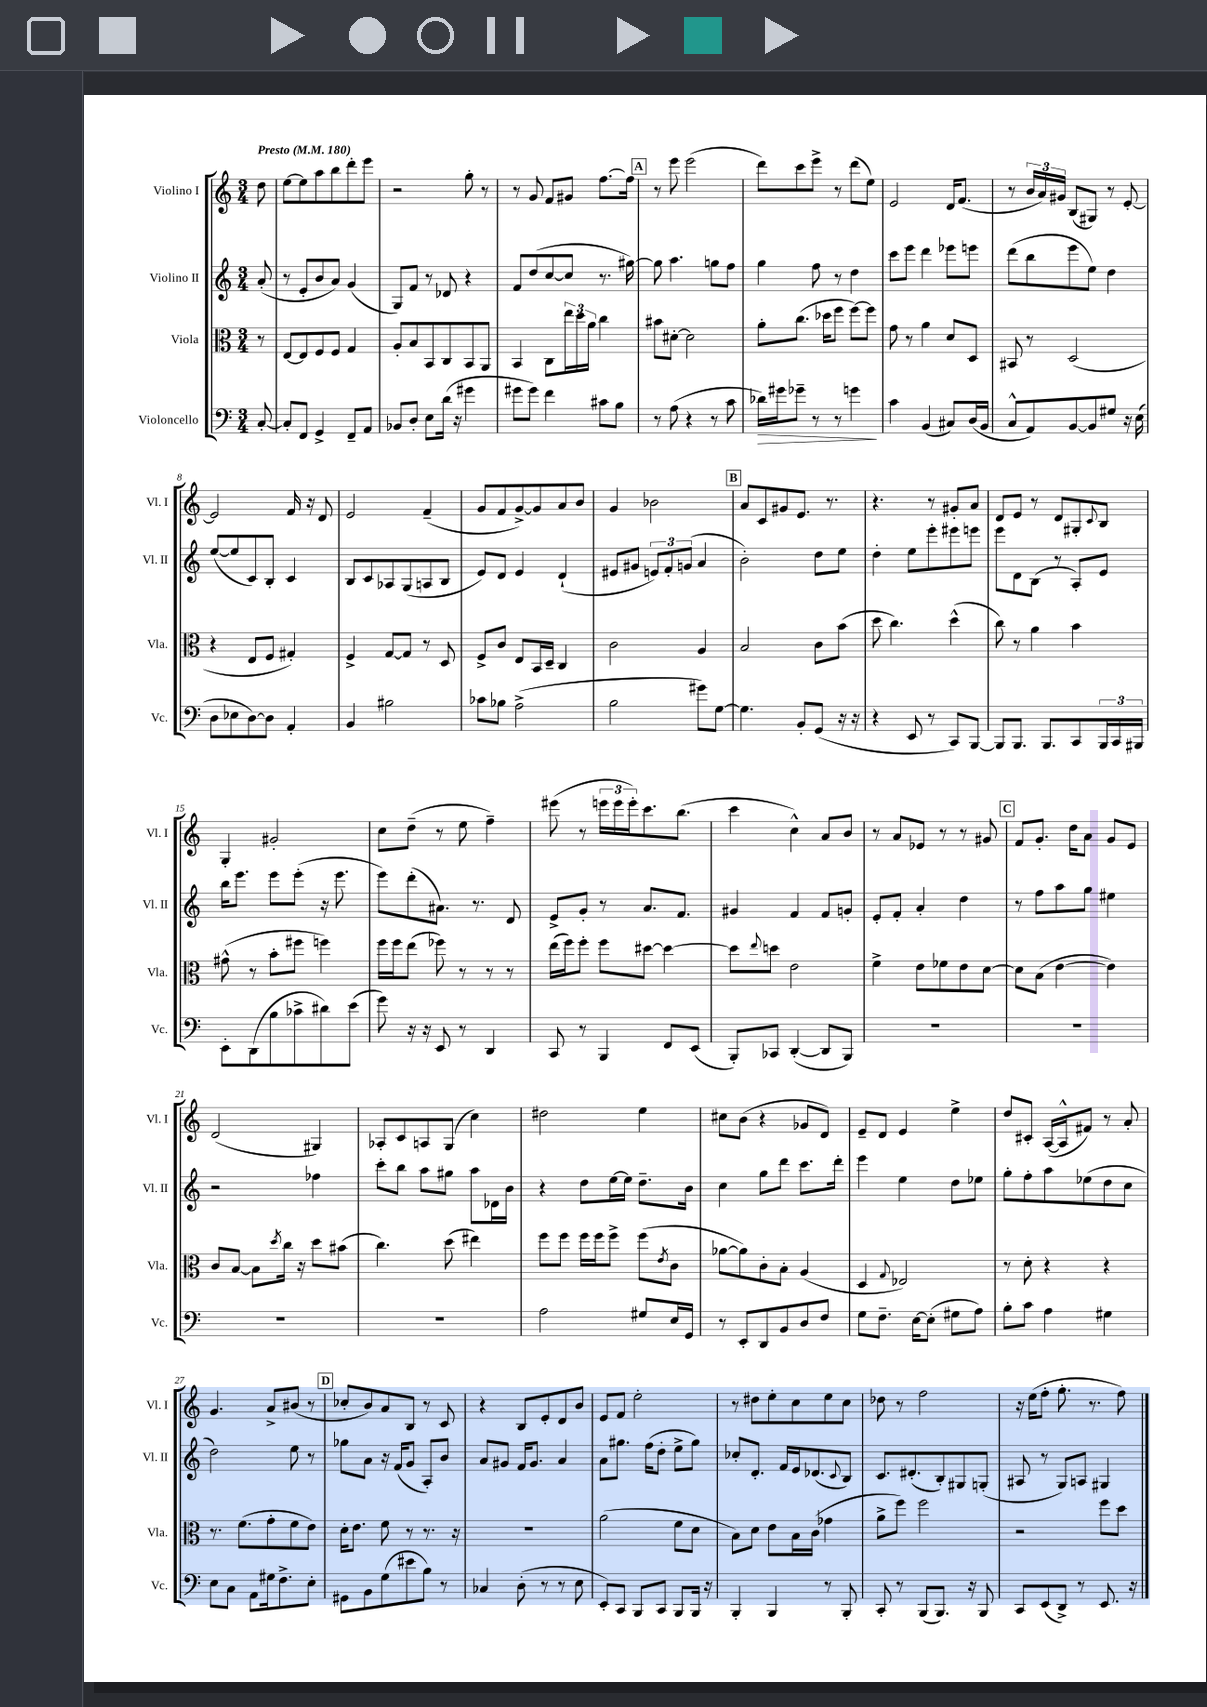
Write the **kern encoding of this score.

**kern	**kern	**kern	**kern
*staff4	*staff3	*staff2	*staff1
*clefF4	*clefC3	*clefG2	*clefG2
*k[]	*k[]	*k[]	*k[]
*M3/4	*M3/4	*M3/4	*M3/4
*MM180	*MM180	*MM180	*MM180
[8C'	8r	(8a'	8dd
=	=	=	=
8C']	[8E	8r	[8ee
8FF	8E]	8e'	8ee]
4GG^	8F	8b	8aa
.	8F	8a)	8bb
8FF~	4G	(4g	8ddd'
8AA	.	.	8eee
=	=	=	=
8BB-	8A'	8G)	2r
8D'	8B	8f	.
8E	8BB	8r	.
(16d	8C	8d-	.
16r	.	.	.
4g#	8BB	4r	8gg'
.	8AA	.	8r
=	=	=	=
8g#	4BB	8f	8r
8g#)	.	(8dd	8g
4f	8C	[8cc	8f
.	24ee	8cc]	8g#
.	24dd	.	.
.	24a	.	.
8c#	4cc	8.r	[8.ff
8B	.	.	.
.	.	[16gg#)	16ff]
=	=	=	=
8r	8b#	8gg#]	8r
(8A	[8d#'	4.aa	8eee
4r	2d#]	.	(2eee
8r	.	8gg	.
8c	.	8ff	.
=	=	=	=
16d-)	8a'	4gg	8ddd)
16g#	.	.	.
8g-~	(8.cc	.	8ccc
8r	.	8ff	8eee^
.	16dd-	.	.
8r	8ff	8r	8r
4g	[8ff)	4dd	(8ddd
.	8ff]	.	8ee)
=	=	=	=
4c	8g	8ccc	2e
.	8r	8eee	.
(4BB	4a	4ddd	.
8C#)	8d	8eee-	16d
.	.	.	(8.f
(16D	8D	8eee	.
16BB	.	.	.
=	=	=	=
8C^^	8BB#	(8ddd	8r
8AA)	8r	8bb	24b
.	.	.	24a)
.	.	.	24g#
[8BB	(2D	8eee	(8B
8BB]	.	8ee)	8G#)
8G#	.	4dd	8r
16r	.	.	[8e'
(16E	.	.	.
=	=	=	=
8D	4r	([8ee	2e]
8E-	.	8ee]	.
[8D)	8E	8c)	.
8D]	8F	8B'	.
4AA'	4G#')	4c	16f
.	.	.	16r
.	.	.	8d
=	=	=	=
4BB	4F^	8B	2e
.	.	8c	.
2B#	[8G	8A-	.
.	8G]	(8G	.
.	8r	8A	(4f~
.	8D	8B	.
=	=	=	=
8c-	8F^	8e)	8g
8B-	8c	8d	8f
(2A^	8E	4e	[8g^)
.	16BB	.	8g]
.	16D~	.	.
.	4C	(4d`	8a
.	.	.	8b
=	=	=	=
2B	2c	8e#	4g
.	.	8g#	.
.	.	12e)	2b-
.	.	12f'	.
.	.	(12g	.
8g#)	4A	4a	.
[8G	.	.	.
=	=	=	=
4.G]	2B	2b')	8a
.	.	.	8c
.	.	.	8g#
8BB'	.	.	8.e
(8GG	8c	8dd	.
.	.	.	8.r
16r	(8b	8ee	.
16r	.	.	.
=	=	=	=
4r	8dd	4dd'	4.r
.	4.cc)	.	.
8EE	.	8ee	.
8r	.	8eee'	8r
8CC)	(4dd^^	8eee#	8g#'
[8BBB	.	8eee	8a
=	=	=	=
8BBB]	8cc)	8eee	8d
8.BBB	8r	8d	8e
.	4a	(8B	8r
8.BBB	.	.	.
.	.	8r	8d
8CC	4b	8A')	8G#'
.	.	.	8qqc
24BBB	.	8e	8B
24CC	.	.	.
24BBB#	.	.	.
=	=	=	=
8EE'	(8g#^^	16bb	4G'
.	.	8.eee	.
(8DD	8r	.	.
8B	8b'	8eee	2g#'
8c-^	8ff#	(8eee'	.
8d#)	4ff)	16r	.
.	.	8.eee	.
(8e	.	.	.
=	=	=	=
8g)	16ff	8eee)	8cc
.	16ff	.	.
16r	(8ee	(8ddd'	(8dd~
16r	.	.	.
8EE	8ff-)	8.a#)	8r
8r	8r	.	8ee
.	.	8.r	.
4DD	8r	.	4ff~)
.	8r	8d	.
=	=	=	=
8CC	(16ee	8e^	(8eee#
.	16ff)	.	.
8r	8ff'	8g'	8r
4BBB	8ff	8r	24eee
.	.	.	24eee
.	.	.	24eee')
.	[8dd#	8.a	8.ccc
8FF	4dd#_	.	.
.	.	8.f	(8.bb
(8EE	.	.	.
=	=	=	=
8BBB')	8dd#]	4g#	4ccc
.	8qqee	.	.
8CC-	8dd	.	.
([4DD'	2e	4f	4cc^^)
8DD]	.	8f	8a
8BBB)	.	8g'	8b
=	=	=	=
2.r	4f^	8e'	8r
.	.	8f'	8a
.	8e	4a'	8e-
.	8f-	.	8r
.	8e	4dd	8r
.	[8d	.	8g#
=	=	=	=
2.r	8d]	8r	8f
.	(8B	8ff	8.g'
.	[4e	8aa	.
.	.	.	16dd
.	.	8gg	8a
.	4e])	4ee#	8g
.	.	.	8e
=	=	=	=
2.r	8c	2r	(2d
.	[8B	.	.
.	8B]	.	.
.	8qdd	.	.
.	16cc	.	.
.	16r	.	.
.	8dd	4ff-	4G#)
.	(8b#	.	.
=	=	=	=
2.r	4.cc)	8ccc'	8A-'
.	.	8bb	8c
.	.	8aa	8A
.	(8dd	8gg#	(8G
.	4ee#)	8aa	4cc)
.	.	16d-	.
.	.	16b	.
=	=	=	=
2A	8ff	4r	2dd#
.	8ff	.	.
.	16ff	8dd	.
.	16ff	.	.
.	8ff^	[16ee	.
.	.	16ee]	.
8G#	(8ff	8.dd~	4ee
.	8qe	.	.
16E	8c	.	.
16GG	.	16b	.
=	=	=	=
8r	[8a-	4cc	8cc#
8EE'	8a-])	.	(8b
8DD	8c'	8gg	4r
8BB	8B'	8ddd	.
8D	(4A	8.ccc	8g-
8F	.	.	8d)
.	.	16ddd'	.
=	=	=	=
8G	4D	4eee	8e~
8.F~	.	.	8d
.	8qqG	.	.
.	2E-)	4ee	4e
[16E	.	.	.
(8E']	.	.	.
8G#	.	8dd	4ee^
8A)	.	8ee-	.
=	=	=	=
8B'	8r	8gg'	8dd
8c	8d'	8ff'	8c#'
4A	4r	8aa	([16A
.	.	.	16A^^]
.	.	(8ee-	8f#)
4G#	4r	8dd	8r
.	.	8cc	8a'
=	=	=	=
8E	8.r	2dd)	4.g
8C	.	.	.
.	(8.f	.	.
8AA	.	.	.
16G#	8g'	.	8a^
8.F^	.	.	.
.	8f	8ee	(8b#
8E'	8e)	8r	8r
=	=	=	=
8GG#	16d'	8gg-	8cc-'
.	8.e	.	.
8BB	.	8a	8b)
(8G	8f	16r	8a
.	.	(16f	.
8e#	8r	8g	8B
8B)	8.r	8A')	8r
8r	.	8b	8c
.	16r	.	.
=	=	=	=
4C-	2.r	8a	4r
.	.	8g#	.
(8D'	.	16f	8B
.	.	8.g#	.
8r	.	.	8e'
8r	.	4a	8d
8E	.	.	8b
=	=	=	=
8EE')	(2a	8a	8e
8CC	.	8.gg#	8f
8BBB	.	.	2ee'
.	.	(16ff	.
8CC	.	8dd'	.
8BBB	8f	8ee^	.
16BBB	8d	8gg#)	.
16r	.	.	.
=	=	=	=
4BBB'	8B)	8cc-'	8r
.	8d	8.d'	8dd#
4BBB	8e	.	8ee'
.	.	16f	.
.	16B	16e	8cc
.	(16c	(8.d-	.
8r	4g-	.	8ee
.	.	8qqc	.
8BBB'	.	8B)	8cc
=	=	=	=
8CC'	8a^	8.c	8dd-
8r	8ff)	.	8r
.	.	(8.d#'	.
(8BBB	2ff	.	2ff
8.BBB)	.	8B')	.
.	.	8G#	.
16r	.	.	.
8BBB	.	(8G'	.
=	=	=	=
8CC	2r	8A#	16r
.	.	.	(16ee
(8EE	.	8r	8ff'
8DD^)	.	8G)	8.gg'
8r	.	8A	.
.	.	.	8.r
8.EE	8ff	4G#	.
.	8dd	.	8ff)
16r	.	.	.
==	==	==	==
*-	*-	*-	*-
